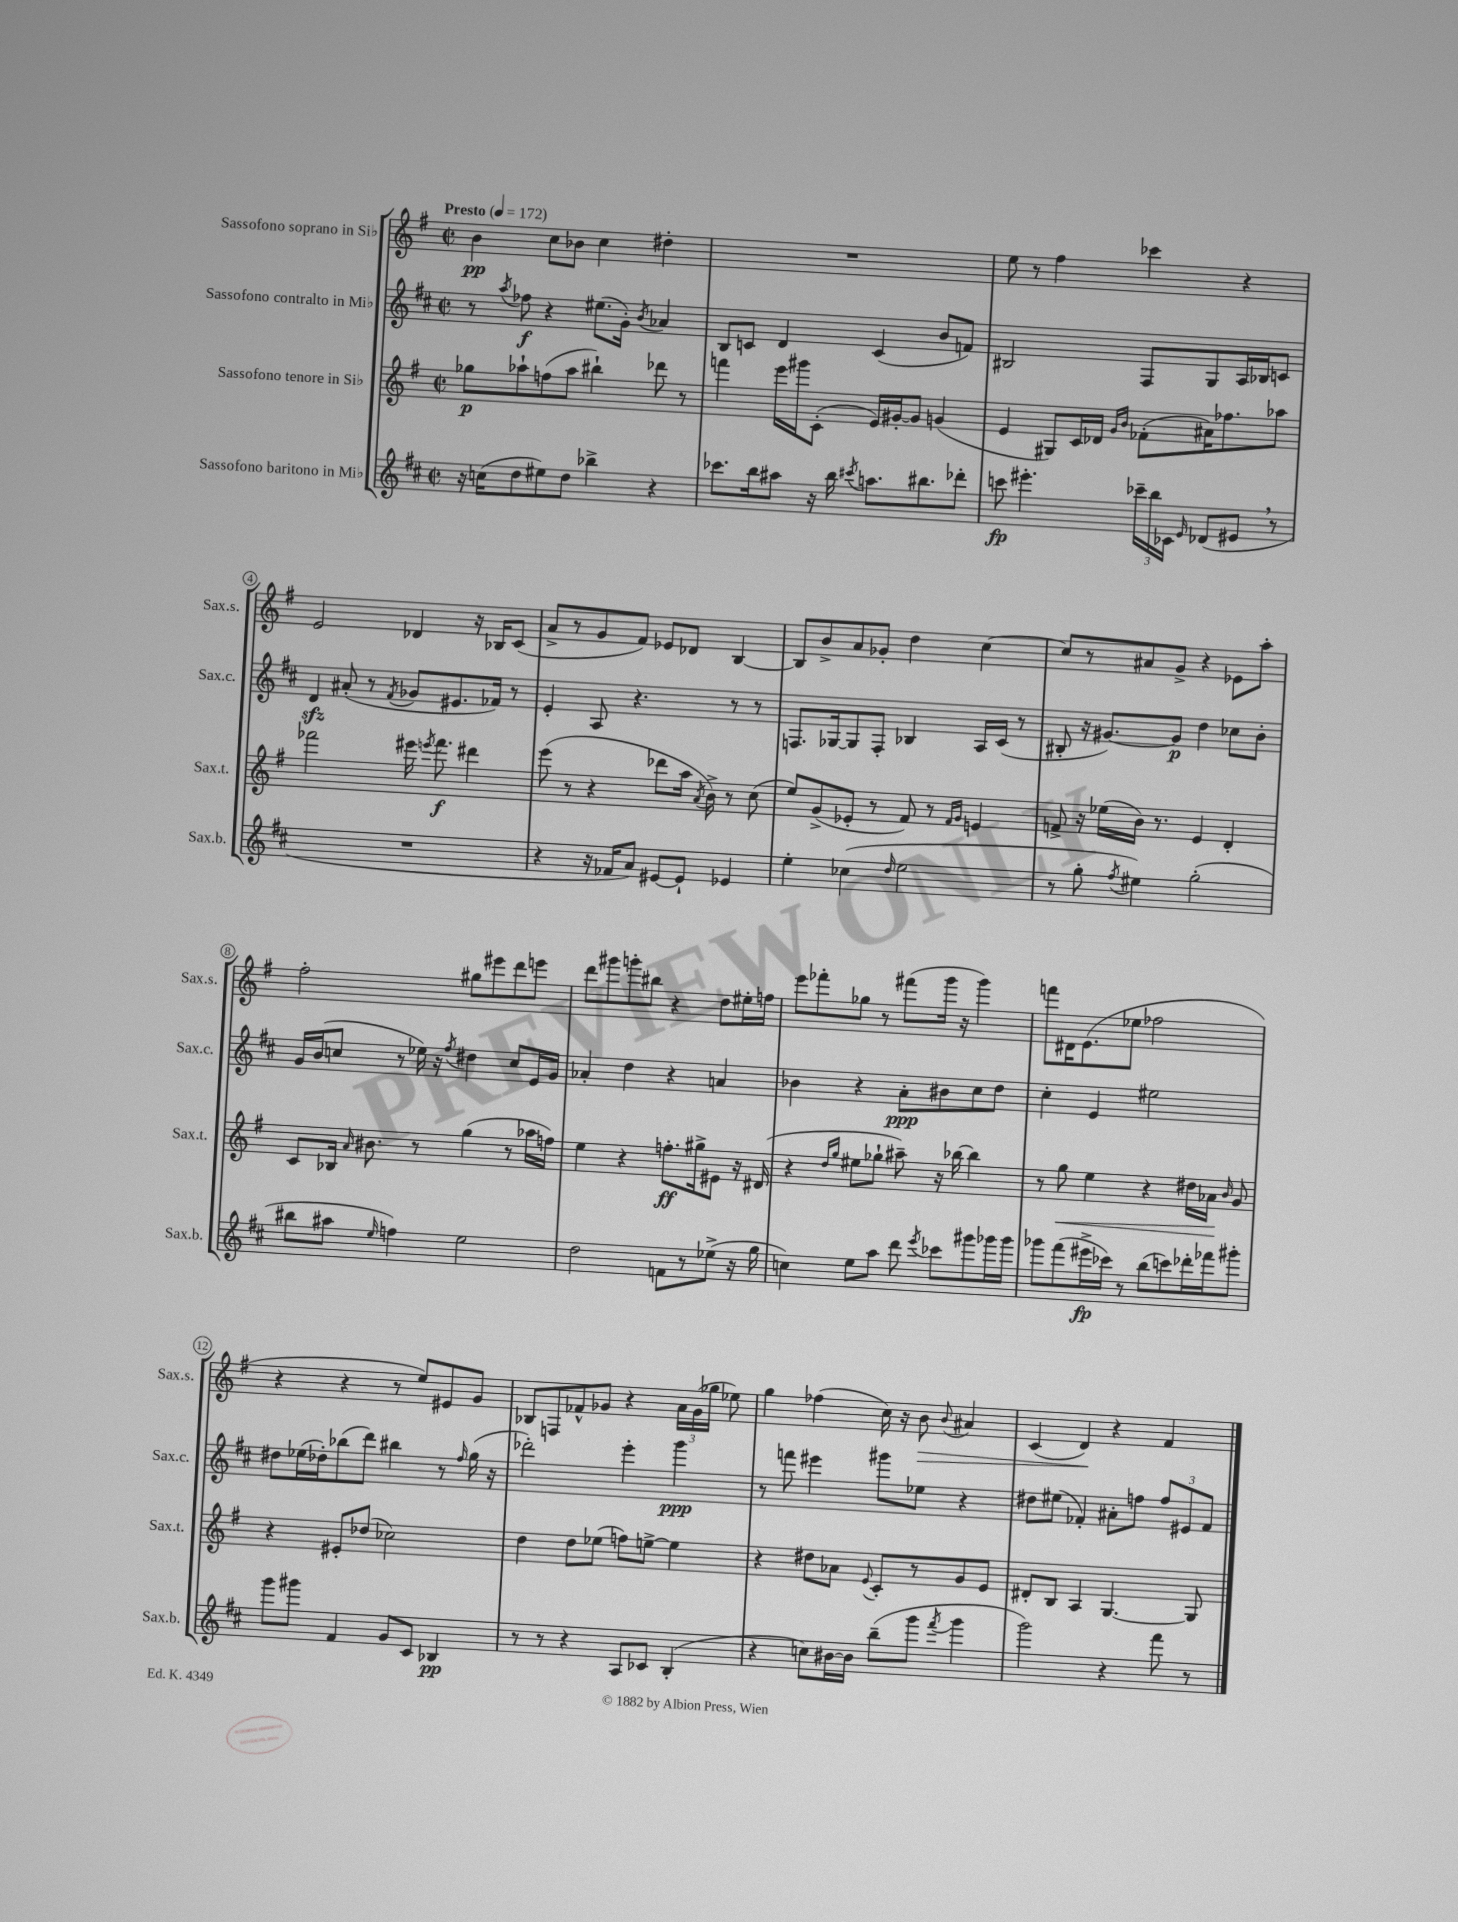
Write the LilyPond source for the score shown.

<<
\new StaffGroup <<
\new Staff = "s0" \with { instrumentName = "Sassofono soprano in Sib" shortInstrumentName = "Sax.s." } {
    \clef treble \key g \major \defaultTimeSignature \time 2/2 \tempo "Presto" 4 = 172
    \autoBeamOff b'4\pp c''8[ bes'8] c''4 dis''4-. |
    R1 |
    e''8 r8 fis''4 ces'''4 r4 |
    e'2 des'4 r16 bes16[ c'8]( |
    a'8[-> r8 g'8 fis'8]) ees'8[ des'8] b4~ |
    b8[ b'8-> a'8 ges'8]-. d''4 c''4~ |
    c''8[ r8 ais'8 g'8]-> r4 ees'8[ a''8]-. |
    fis''2-. gis''8[ eis'''8 d'''8 e'''8] |
    d'''8[ gis'''8 g'''8-. bis''8] r4 d''8[ eis''16-. f''16] |
    e'''8[ fes'''8-. ges''8] r8 fis'''8[( g'''16] r16 g'''4) |
    f'''8[ dis'16 e'8.( ees''8] fes''2 |
    r4 r4 r8 e''8[) eis'8 g'8] |
    bes8[ f8 fes'8-^ ges'8] r4 \tuplet 3/2 { a'16[ ges'16( ges''16] } ees''8) |
    g''4 fes''4( c''16) r16 b'8\> \appoggiatura { b'8 } ais'4 |
    c'4( d'4\!) r4 fis'4 \bar "|." |
}
\new Staff = "s1" \with { instrumentName = "Sassofono contralto in Mib" shortInstrumentName = "Sax.c." } {
    \clef treble \key d \major \defaultTimeSignature \time 2/2
    \autoBeamOff r8 \acciaccatura { a''8 } fes''8\f r4 eis''8.[( g'16]-.) \acciaccatura { b'8 } aes'4 |
    b8[ c'8] d'4 c'4( b'8[ f'8]) |
    bis2 fis8[ g8 a16 bes16 c'8] |
    d'4\sfz ais'8-.( r8 \acciaccatura { fis'8 } ges'8[ eis'8. fes'16]) r8 |
    e'4-. a8 r4. r8 r8 |
    f8.[ ges16~ ges8 f8]-. bes4 a16[ cis'16]( r8 |
    bis8-. r16 gis'8.[~) gis'8]\p d''4 ces''8[ b'8]-. |
    g'16[ b'16( c''8] r8 ees''16) r16 \acciaccatura { fis''8 } dis''4 c''8[ e'16 g'16] |
    aes'4-. d''4 r4 a'4 |
    bes'4 r4 a'8[-.\ppp bis'8 cis''8 d''8] |
    cis''4-. e'4 eis''2 |
    dis''8[ ees''16( des''16-.) bes''8( d'''8]) bis''4 r8 \grace { fis''16 } g''16( r16 |
    des'''2-.) e'''4-. g'''4\ppp |
    r8 f'''8 eis'''4 gis'''8[ ees''8] r4 |
    dis''8[ eis''8]( fes'4-.) ais'8[-. f''8] \tuplet 3/2 { f''8[ eis'8 fes'8] } \bar "|." |
}
\new Staff = "s2" \with { instrumentName = "Sassofono tenore in Sib" shortInstrumentName = "Sax.t." } {
    \clef treble \key g \major \defaultTimeSignature \time 2/2
    \autoBeamOff ges''8[\p aes''8-! f''8( aes''8] bis''4-!) des'''8 r8 |
    f'''4 e'''16[ gis'''16 c'8]-.( e'16[) gis'16~-. gis'8] g'4( |
    e'4 gis8[) c'16 des'16] \grace { g'16[ b'16] } fes'8[-.( ais'16) fes''8. aes''8] |
    fes'''2 eis'''16 \acciaccatura { e'''8 } fes'''8.\f dis'''4 |
    e'''8( r8 r4 des'''8[ a''16] \acciaccatura { a'8 } b'16->) r8 c''8( |
    e''8[) g'8->( ees'8]-. r8 fis'8) r8 \grace { fis'16[ g'16] } e'4 |
    f'8-> r16 ees''16[( b'16]) r8. e'4 d'4-. |
    c'8[ bes16] \grace { a'16 } bis'8. r8 g''4( r8 aes''16[ f''16]) |
    e''4 r4 f''8.[-.\ff gis''16-> eis'8] r16 dis'16( |
    r4 \grace { d''16[ g''16] } eis''8[ ges''8]-! ais''8--) r16 bes''16~ bes''4 |
    r8 g''8\< e''4 r4 dis''16[ aes'16]\! \grace { b'16 } g'8 |
    r4 eis'8[-. des''8]( ces''2) |
    d''4 d''8[ ees''8]( f''8[) e''8]~-> e''4 |
    r4 dis''8[ aes'8] \appoggiatura { e'8 } c'8[-. r8 g'8 e'8] |
    dis'8[-. b8] a4 g4.~ g8 \bar "|." |
}
\new Staff = "s3" \with { instrumentName = "Sassofono baritono in Mib" shortInstrumentName = "Sax.b." } {
    \clef treble \key d \major \defaultTimeSignature \time 2/2
    \autoBeamOff r16 c''16[( d''8 eis''8) d''8] bes''4-> r4 |
    ces'''8.[ b''16 ais''8] r16 b''16 \acciaccatura { cis'''8 } a''8.[ bis''8. des'''8]-. |
    c'''8\fp eis'''4.-. \tuplet 3/2 { ces'''16[-- b''16 ces'16] } \grace { e'16 } des'8[( eis'8] \breathe r8 |
    R1 |
    r4 r16 fes'16[ a'8]) eis'8[~ eis'8]-! ees'4 |
    e''4-. ces''4( \grace { d''16 } e''2 |
    r8 g''8-. \acciaccatura { fis''8 } eis''4) g''2-.( |
    bis''8[ ais''8] \grace { e''16 } f''4) e''2 |
    d''2 f'8[ r8 ees''8]->( r16 g''16 |
    c''4) e''8[ a''8] d'''8 \acciaccatura { e'''8 } ces'''8[ gis'''8 ges'''16 ges'''16] |
    ges'''8[ fis'''8( eis'''16->\fp ces'''16]) r8 b''8[( c'''8) des'''16-. fes'''16 gis'''8]-. |
    g'''8[ gis'''8] fis'4 g'8[ cis'8] bes4\pp |
    r8 r8 r4 a8[ ces'8] b4-.( |
    r4 c''8[) bis'16~ bis'16] b''8[--( g'''8] \acciaccatura { fis'''8 } g'''4 |
    g'''2) r4 fis'''8 r8 \bar "|." |
}
>>
>>
\layout { \context { \Score \override BarNumber.stencil = #(make-stencil-circler 0.1 0.3 ly:text-interface::print) } }
